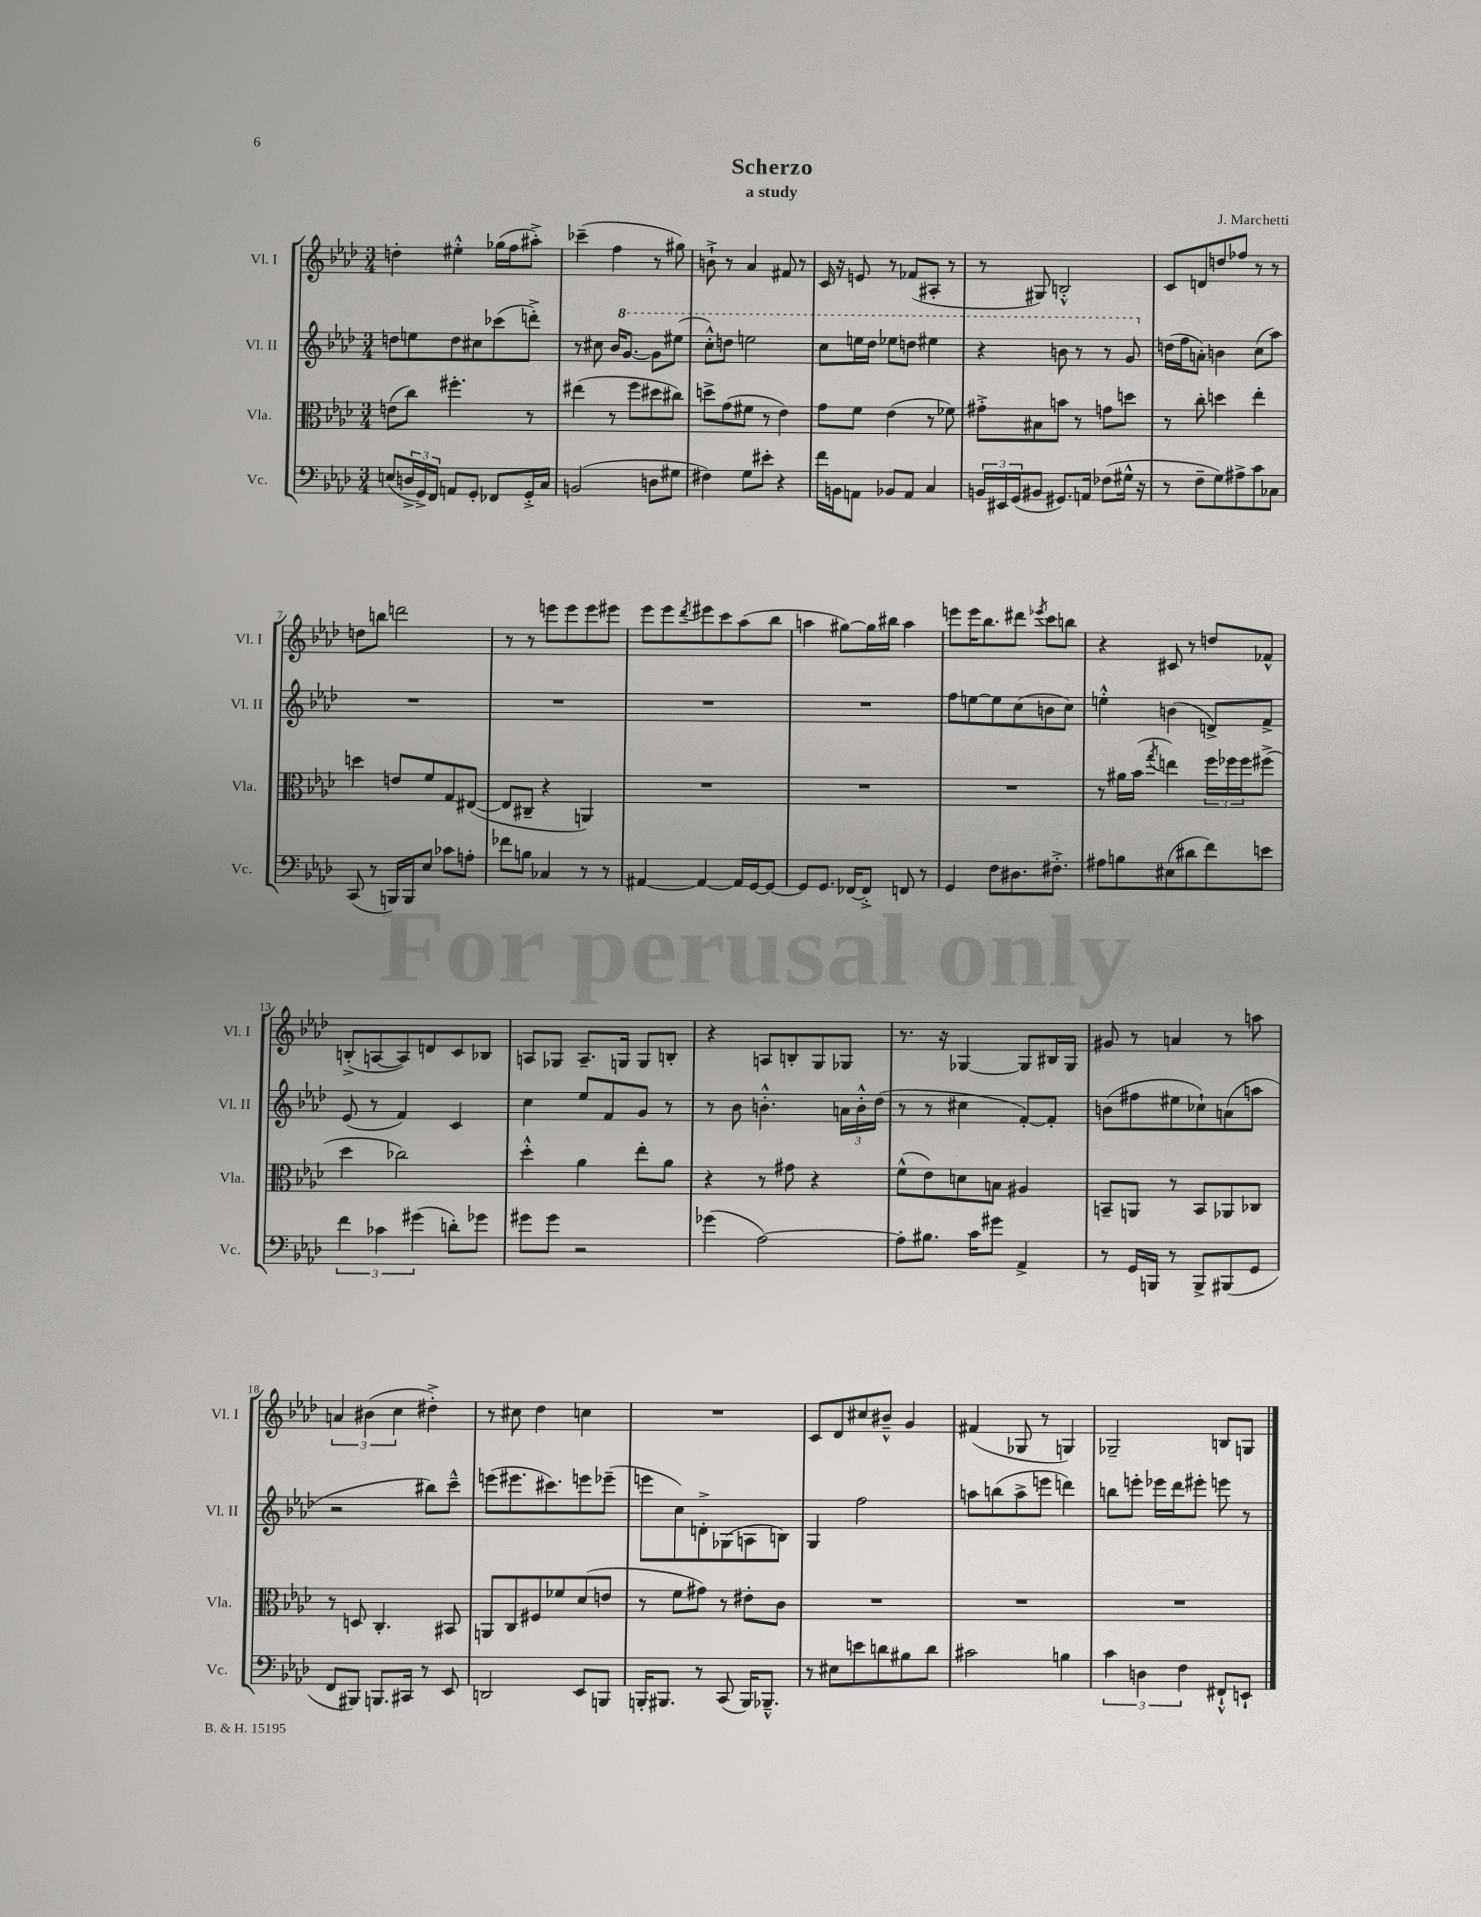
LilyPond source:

\header { title = "Scherzo" composer = "J. Marchetti" subtitle = "a study" }
<<
\new StaffGroup <<
\new Staff = "s0" \with { instrumentName = "Vl. I" shortInstrumentName = "Vl. I" } {
    \clef treble \key aes \major \numericTimeSignature \time 3/4
    d''4-. eis''4-.-^ ges''16( f''16 ais''8-.->) |
    ces'''4--( f''4 r8 gis''8) |
    b'8-!-> r8 aes'4 fis'8 r8 |
    c'16 r16 e'8 r8 fes'8( ais8-. r8 |
    r8 gis8) b2-.-^ |
    c'8 d'8 d''8 fes''8 r8 r8 |
    d''8 b''8 d'''2 |
    r8 r8 e'''8 e'''8 e'''8 eis'''8 |
    ees'''8 ees'''8 \acciaccatura { des'''8 } eis'''8 c'''8 aes''8( bes''8 |
    a''4 gis''8~) gis''16 bis''16 a''4 |
    e'''8 e'''16 bes''8. dis'''8 \acciaccatura { ees'''8 } c'''8 b''8 |
    r4 cis'8 r8 d''8 fes'8-^ |
    b8-.->( a8~ a8) d'8 c'8 bes8 |
    a8 ges8 a8.-- g16 g8 b8-. |
    r4 a8 b8-. g8 ges8 |
    r8. r16 ges4~ ges8 bis16 ges16 |
    gis'8 r8 a'4 r8 a''8 |
    \tuplet 3/2 { a'4 bis'4( c''4 } dis''4-.->) |
    r8 cis''8 des''4 c''4 |
    R2. |
    c'8 des'8 cis''8 bis'8---^ g'4 |
    fis'4( ges8 r8 g4) |
    ges2-- b8 g8 \bar "|." |
}
\new Staff = "s1" \with { instrumentName = "Vl. II" shortInstrumentName = "Vl. II" } {
    \clef treble \key aes \major \numericTimeSignature \time 3/4
    d''8 e''8 d''8 cis''8 ces'''8( d'''8-.->) |
    r8 cis''8 bes'16 \ottava #1 g''8.~ g''8 eis'''8( |
    c'''8-.-^) d'''8 e'''2 |
    c'''8 e'''16 des'''16 ees'''8 d'''8 eis'''4 |
    r4 b''8 r8 r8 g''8 \ottava #0 |
    d''16( f''16 a'8-.) b'4 c''8( aes''8) |
    R2. |
    R2. |
    R2. |
    R2. |
    f''8 e''8~ e''8 c''8( b'8 c''8) |
    e''4-.-^ b'4( d'8->) f'8-> |
    ees'8( r8 f'4) c'4 |
    c''4 ees''8 f'8 g'8 r8 |
    r8 bes'8 b'4.-.-^ \tuplet 3/2 { a'16 b'16-.-^ des''16( } |
    r8 r8 cis''4 f'8~-.) f'8-. |
    b'8( fis''8 eis''8 ces''8-!) a'8( a''8 |
    r2 bis''8) c'''8---^ |
    e'''8( eis'''8. cis'''8.) e'''8 ees'''8--( |
    e'''8 c''8) d'8-.-> ges8( a8 b8) |
    g4 f''2 |
    a''8 b''8( a''8-> e'''8 d'''4) |
    b''8 e'''8-. ees'''16 des'''16 eis'''8-. e'''8 r8 \bar "|." |
}
\new Staff = "s2" \with { instrumentName = "Vla." shortInstrumentName = "Vla." } {
    \clef alto \key aes \major \numericTimeSignature \time 3/4
    e'8( c''8) fis''4.-. r8 |
    eis''4( r8 f''8 dis''8 cis''8) |
    d''8-> g'8( fis'8 r8 ees'4) |
    g'8 f'8 ees'4( r8 fes'8) |
    gis'8-.-> bis8 b'8 r8 g'8 d''8 |
    r8 c''8-. d''4 ees''4-. |
    d''4 e'8 f'8 g8 eis8~( |
    eis8 cis8-- r4 a,4) |
    R2. |
    R2. |
    R2. |
    r8 ais'16 bes'16( \acciaccatura { g''8 } e''4) \tuplet 3/2 { f''16 fes''16 fes''16 } fis''8->( |
    des''4 ces''2) |
    des''4-.-^ aes'4 ees''8-. aes'8 |
    r4 r8 gis'8 r4 |
    f'8-^( ees'8) d'8 b8 ais4 |
    b,8-- a,8 r8 b,8 aes,8 ces8 |
    r8 d8 c4.-. bis,8 |
    a,8 c8 fis8 fes'8 des'8( e'8 |
    r8 f'8 gis'8) r8 eis'8-. c'8 |
    R2. |
    R2. |
    R2. \bar "|." |
}
\new Staff = "s3" \with { instrumentName = "Vc." shortInstrumentName = "Vc." } {
    \clef bass \key aes \major \numericTimeSignature \time 3/4
    e8( \tuplet 3/2 { d16-> g,16->) f,16 } a,8 g,8-. fes,8 g,16-.-> c16 |
    b,2( d8 gis8 |
    fis4) g8 eis'8-. r4 |
    f'16 b,16 a,8 bes,8 a,8 c4 |
    \tuplet 3/2 { b,16 eis,16 g,16( } bis,8 gis,8.) a,16 fes8( gis16-^ r16 |
    r8 f8-- g8) ais8-> c'8 ces8 |
    c,8( r8 b,,16) b,,16 ees8 ces'8 a8-. |
    fes'8 b8 ces4 r8 r8 |
    ais,4~ ais,4~ ais,16 g,16~ g,8~ |
    g,8 g,8. fes,16~ fes,8-.-> f,8 r8 |
    g,4 f8 dis8. fis8.-.-> |
    ais8 b8 eis8( dis'8 f'8) e'8 |
    \tuplet 3/2 { f'4 ces'4 gis'4( } d'8-.) ges'8 |
    gis'8 gis'8 r2 |
    ges'4( aes2~) |
    aes8-. bis8. c'16 gis'8 aes,4-> |
    r8 g,16 b,,16 r8 b,,8-> bis,,8( g,8 |
    f,8 bis,,8) b,,8. cis,16 r8 ees,8 |
    d,2 ees,8 b,,8 |
    b,,16-. bis,,8. r8 c,8( bis,,16) bes,,8.---^ |
    r8 eis8 e'8 d'8 bis8 d'8 |
    cis'2 b4 |
    \tuplet 3/2 { c'4 d4 f4 } fis,8-!-^ e,8-! \bar "|." |
}
>>
>>
